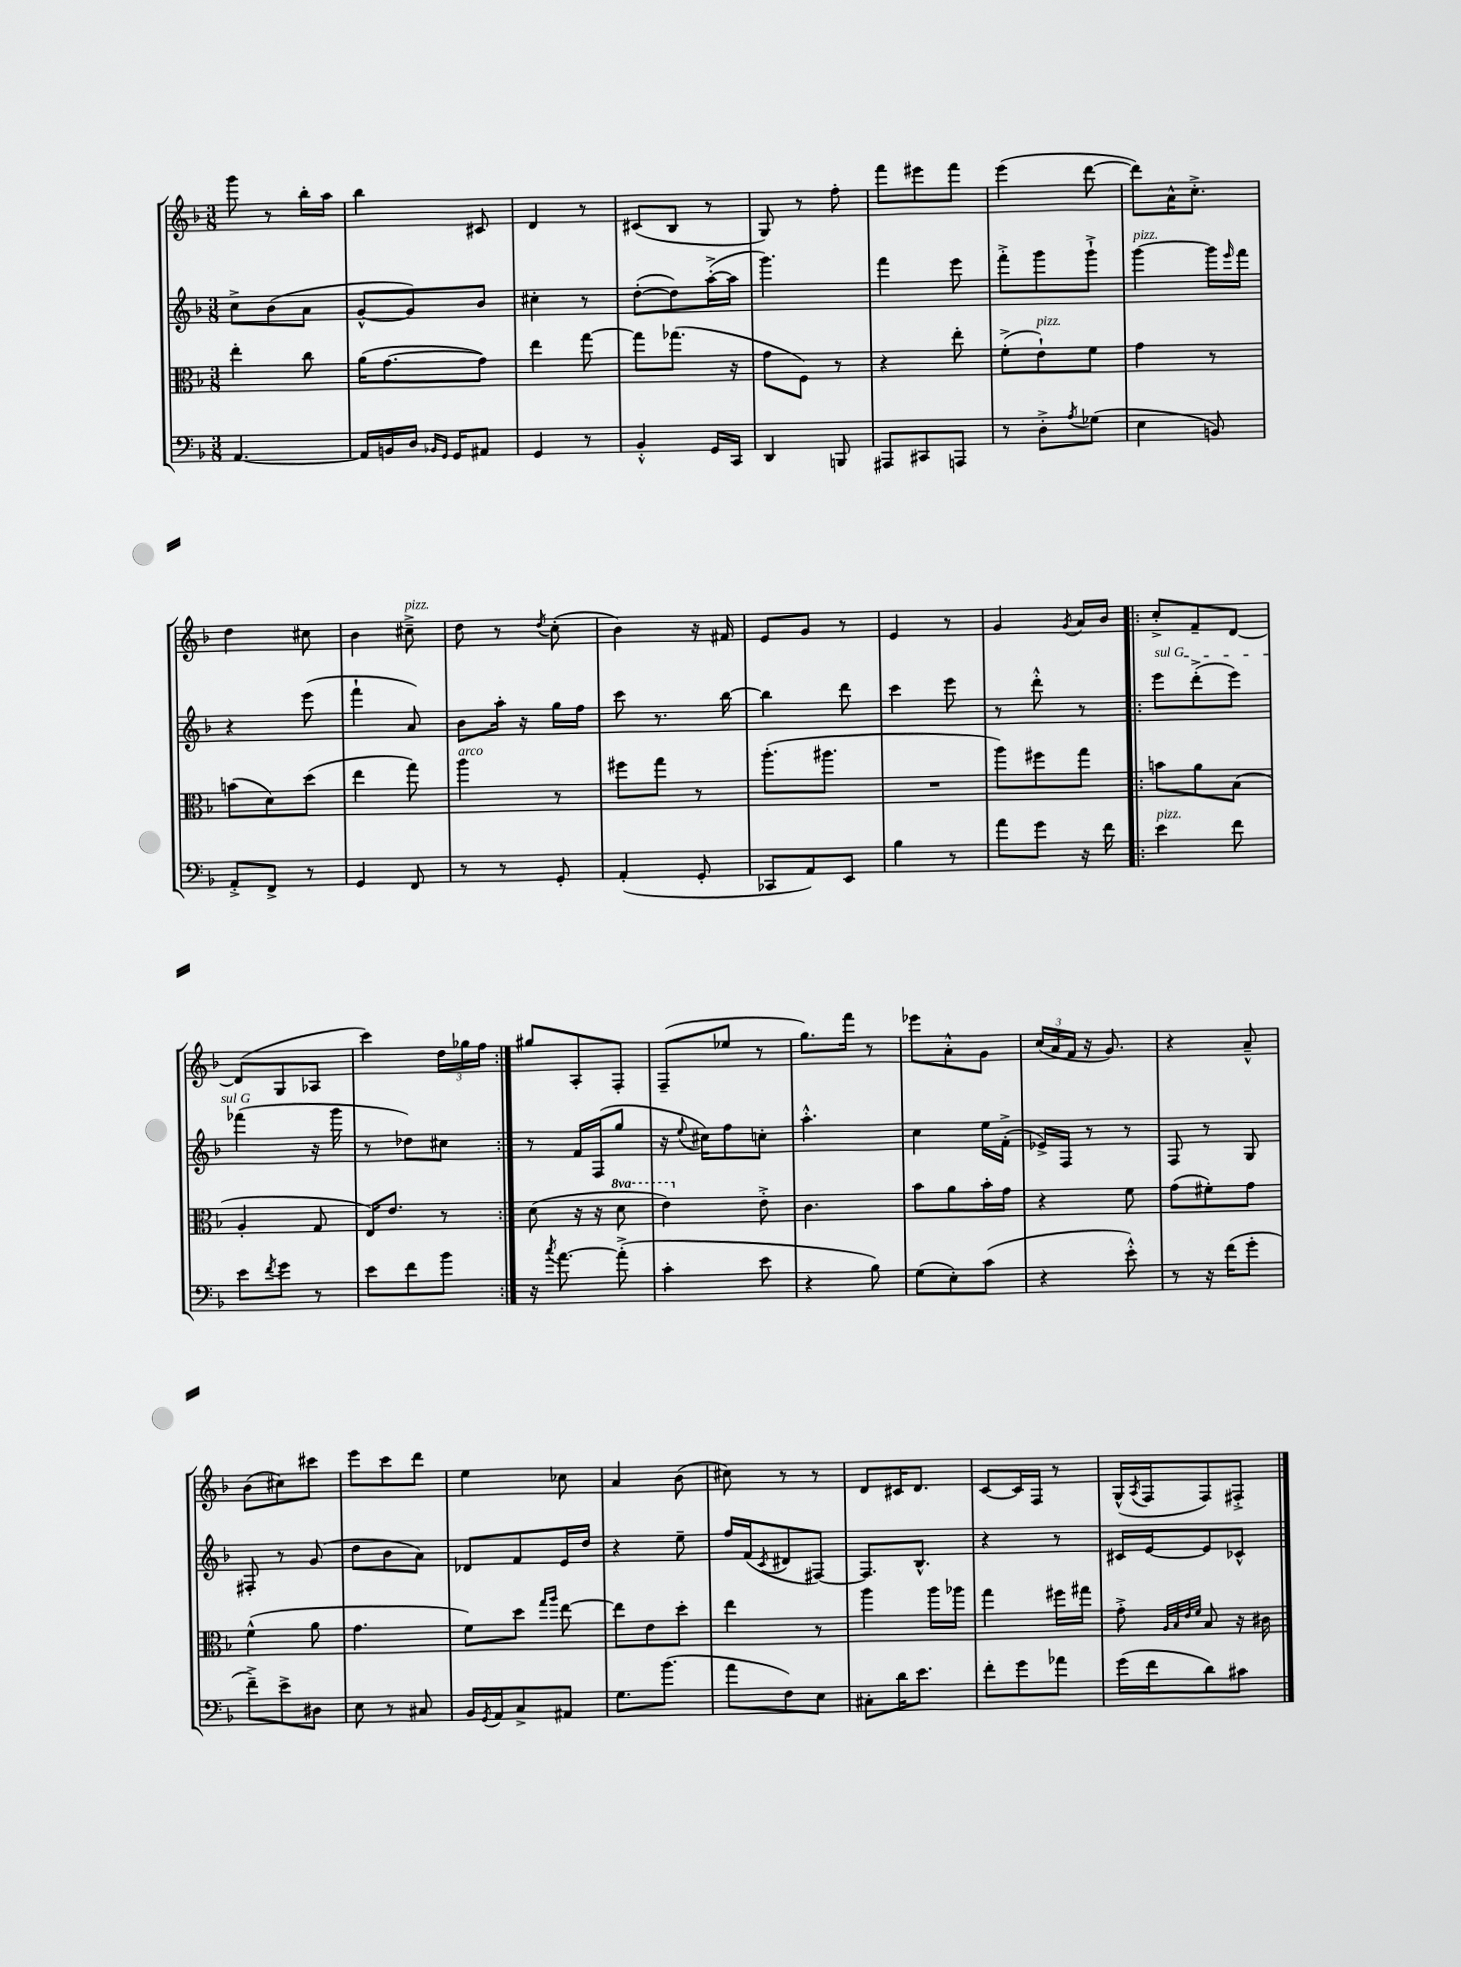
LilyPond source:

<<
\new StaffGroup <<
\new Staff = "s0" {
    \clef treble \key f \major \numericTimeSignature \time 3/8
    g'''8 r8 bes''16-. a''16 |
    bes''4 cis'8 |
    d'4 r8 |
    cis'8( bes8 r8 |
    g8) r8 f''8-. |
    f'''8 eis'''8 f'''8 |
    e'''4( d'''8~ |
    d'''8) a'16-^ c''8.-.-> |
    d''4 cis''8 |
    bes'4 cis''8--->^\markup { \italic "pizz." } |
    d''8 r8 \acciaccatura { d''8 } c''8-.( |
    bes'4) r16 fis'16 |
    e'8 g'8 r8 |
    e'4 r8 |
    g'4 \acciaccatura { g'8 } a'16 bes'16 |
    \repeat volta 2 { c''8-.-> f'8-- d'8~ |
    d'8( g8 aes8 |
    c'''4) \tuplet 3/2 { d''16 ges''16 f''16 } | }
    gis''8 a8-. f8-. |
    f8--( ees''8 r8 |
    g''8.) f'''16 r8 |
    ees'''8 a'8-.-^ g'8 |
    \tuplet 3/2 { c''16( a'16 f'16 } r16 g'8.) |
    r4 a'8---^ |
    bes'8( cis''8) cis'''8 |
    e'''8 c'''8 d'''8 |
    e''4 ces''8 |
    a'4 bes'8( |
    cis''8) r8 r8 |
    d'8 cis'16 d'8. |
    c'8~ c'16 f16 r8 |
    g16-^( \acciaccatura { a8 } f16 f8) fis8-.-> \bar "|." |
}
\new Staff = "s1" {
    \clef treble \key f \major \numericTimeSignature \time 3/8
    c''8-> bes'8( a'8 |
    g'8~-^ g'8) bes'8 |
    cis''4-. r8 |
    d''8~-.( d''8) a''16~-.->( a''16 |
    g'''4.) |
    f'''4 e'''8 |
    f'''8-.-> g'''8 g'''8-!-> |
    g'''4~^\markup { \italic "pizz." } g'''16 \grace { e'''16 } f'''16 |
    r4 e'''8( |
    f'''4-! a'8) |
    bes'8 a''16-. r16 g''16 f''16 |
    c'''8 r8. bes''16~ |
    bes''4 d'''8 |
    c'''4 e'''8 |
    r8 d'''8-.-^ r8 |
    \repeat volta 2 { \once \override TextSpanner.bound-details.left.text = \markup { \italic "sul G" } e'''8\startTextSpan d'''8-.->( e'''8) |
    fes'''4\stopTextSpan( r16 g'''16 |
    r8 des''8) cis''8 | }
    r8 f'16 f16( g''8 |
    r16 \appoggiatura { e''8 } cis''16) f''8 c''8-. |
    a''4.-.-^ |
    c''4 e''16 f'16-.->( |
    ees'16->) f16 r8 r8 |
    f8 r8 g8 |
    fis8-. r8 g'8( |
    d''8 bes'8 a'8) |
    des'8 f'8 e'16 d''16 |
    r4 e''8-- |
    f''16 f'16( \acciaccatura { c'8 } dis'8 fis8~) |
    fis8. bes8.-^ |
    r4 r8 |
    cis'16 e'16~ e'8 ces'8-^ \bar "|." |
}
\new Staff = "s2" {
    \clef alto \key f \major \numericTimeSignature \time 3/8 \set Staff.ottavationMarkups = #ottavation-simple-ordinals
    e''4-. c''8 |
    a'16( g'8.~ g'8) |
    e''4 g''8~ |
    g''8 ges''8.( r16 |
    g'8 f8) r8 |
    r4 e''8-. |
    f'8-.->( e'8-!^\markup { \italic "pizz." }) f'8 |
    g'4 r8 |
    b'8( d'8) d''8( |
    e''4 g''8) |
    a''4^\markup { \italic "arco" } r8 |
    fis''8 g''8 r8 |
    a''8.-.( ais''8. |
    R4. |
    a''8) fis''8 g''8 |
    \repeat volta 2 { b'8 a'8 bes8( |
    a4-. g8 |
    e16) e'8. r8 | }
    d'8( r16 r16 \ottava #1 d''8 |
    e''4) \ottava #0 e'8-.-> |
    c'4. |
    bes'8 a'8 bes'16-. g'16 |
    r4 f'8 |
    g'8( fis'8-.) g'8 |
    f'4-^( a'8 |
    g'4. |
    f'8) d''8 \grace { g''16 a''16 } e''8~ |
    e''8 e'8 d''8-. |
    e''4 r8 |
    a''4 a''16 aes''16 |
    g''4 fis''16 gis''16 |
    g'8-.-> \grace { a32 bes32 e'32 f'32 } bes8 r16 cis'16 \bar "|." |
}
\new Staff = "s3" {
    \clef bass \key f \major \numericTimeSignature \time 3/8
    a,4.~ |
    a,16 b,16 d16 \grace { bes,16 g,16 } g,16 ais,8 |
    g,4 r8 |
    bes,4-.-^ g,16 c,16 |
    d,4 b,,8 |
    ais,,8 cis,8 a,,8 |
    r8 d8-.-> \acciaccatura { a8 } ges8( |
    e4 b,8) |
    a,8-.-> f,8-> r8 |
    g,4 f,8 |
    r8 r8 g,8-. |
    a,4-.( g,8-. |
    ces,8 a,8) e,8 |
    bes4 r8 |
    a'8 g'8 r16 f'16 |
    \repeat volta 2 { e'4^\markup { \italic "pizz." } f'8 |
    e'8 \acciaccatura { f'8 } g'8 r8 |
    e'8 f'8 bes'8 | }
    r16 \acciaccatura { c''8 } a'8.~ a'8-.->( |
    c'4-. e'8 |
    r4 bes8) |
    g8( e8-.) c'8( |
    r4 e'8-.-^) |
    r8 r16 f'16( g'8-. |
    f'8--->) e'8-> dis8 |
    e8 r8 cis8 |
    bes,16 \acciaccatura { g,8 } a,16 c8-> ais,8 |
    g8. bes'8.( |
    a'8 f8) e8 |
    cis8-. d'16 e'8. |
    f'8-. g'8 aes'8 |
    g'16( f'16 d'8) cis'8 \bar "|." |
}
>>
>>
\layout { \context { \Score \remove "Bar_number_engraver" } }
